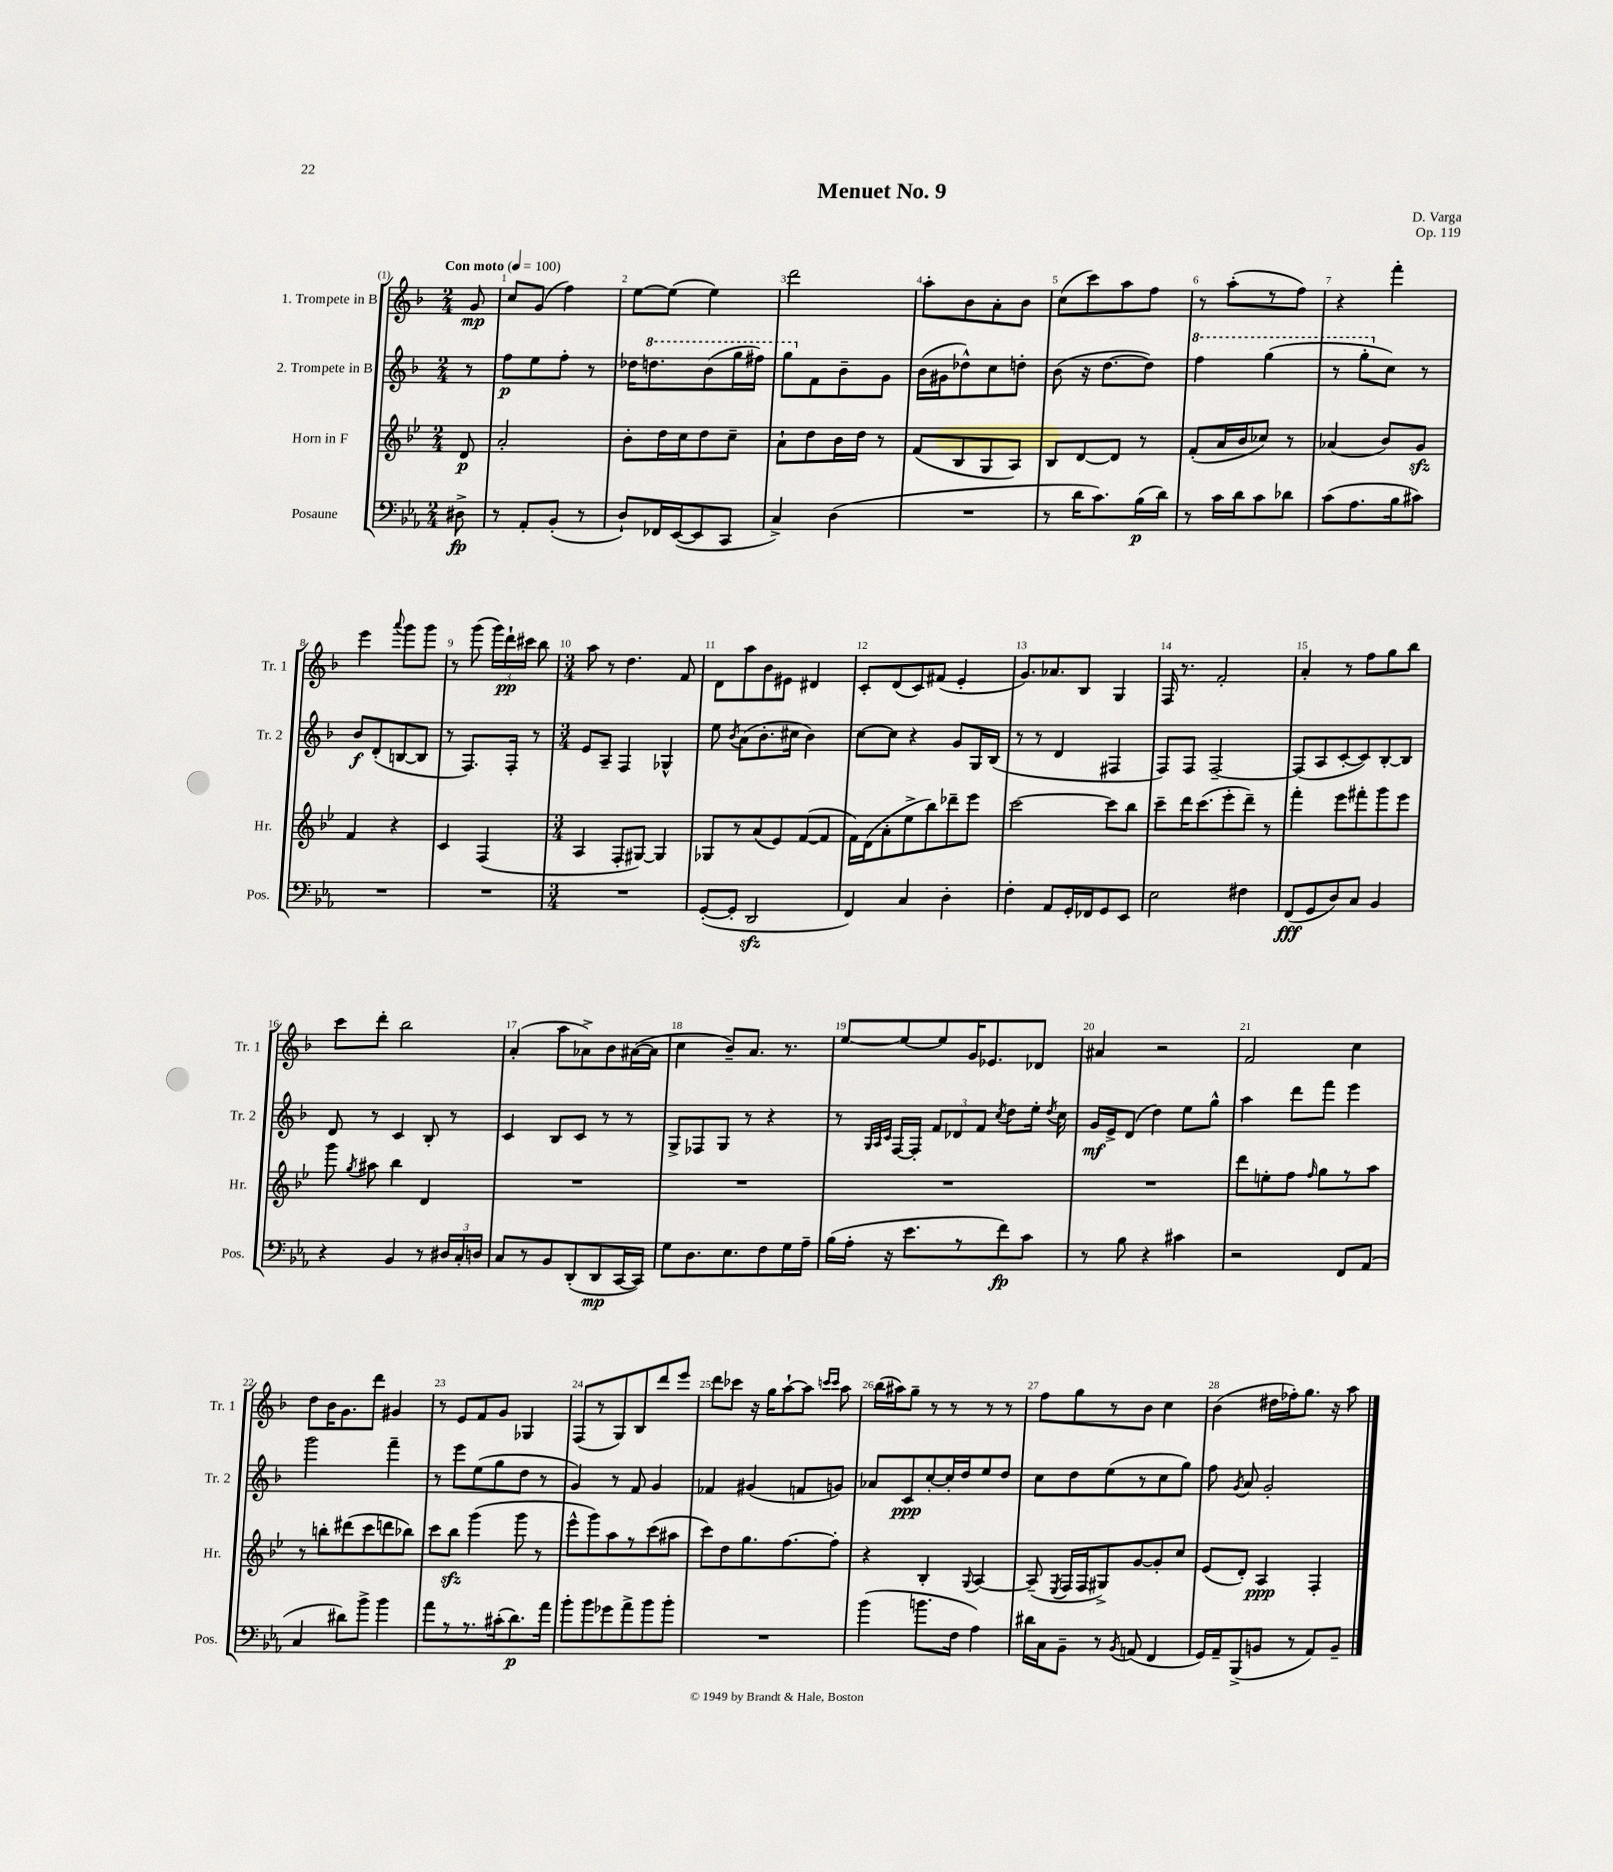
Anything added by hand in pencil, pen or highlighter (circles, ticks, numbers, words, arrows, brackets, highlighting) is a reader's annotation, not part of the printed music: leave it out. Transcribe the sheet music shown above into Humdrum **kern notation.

**kern	**dynam	**kern	**dynam	**kern	**dynam	**kern	**dynam
*part4	*part4	*part3	*part3	*part2	*part2	*part1	*part1
*staff4	*staff4	*staff3	*staff3	*staff2	*staff2	*staff1	*staff1
*I"Posaune	*	*I"Horn in F	*	*I"2. Trompete in B	*	*I"1. Trompete in B	*
*I'Pos.	*	*I'Hr.	*	*I'Tr. 2	*	*I'Tr. 1	*
*clefF4	*	*clefG2	*	*clefG2	*	*clefG2	*
*k[b-e-a-]	*	*k[b-e-]	*	*k[b-]	*	*k[b-]	*
*M2/4	*	*M2/4	*	*M2/4	*	*M2/4	*
*MM100	*	*MM100	*	*MM100	*	*MM100	*
=	=	=	=	=	=	=	=
!	!	!	!	!	!	!LO:TX:a:B:t=Con moto	!
8D#X^\	fp	8d/	p	8r	.	8g/	mp
=1	=1	=1	=1	=1	=1	=1	=1
8r	.	2a'/	.	8ff\L	p	8cc/L	.
8AA-'/L	.	.	.	8ee\	.	(8g/J	.
(8BB-'/J	.	.	.	8ff'\J	.	4ff\)	.
8r	.	.	.	8r	.	.	.
=2	=2	=2	=2	=2	=2	=2	=2
8D`/L)	.	8b-'\L	.	16dd-X\KL	.	[8ee\L	.
*	*	*	*	*8va	*	*	*
.	.	.	.	8.dddn\	.	.	.
16FF-X/L	.	16dd\L	.	.	.	(8ee\J]	.
([16EE-/J	.	16cc\J	.	.	.	.	.
8EE-/]	.	8dd\	.	(8bb-\	.	4ee\)	.
8CC/J	.	8cc~\J	.	16ggg\L	.	.	.
.	.	.	.	16fff#X\JJ)	.	.	.
=3	=3	=3	=3	=3	=3	=3	=3
4C^/)	.	8a`\L	.	8ggg\L	.	2ddd\	.
*	*	*	*	*X8va	*	*	*
.	.	8dd\	.	8f\	.	.	.
(4D\	.	16b-\L	.	8b-~\	.	.	.
.	.	16dd\JJ	.	.	.	.	.
.	.	8r	.	8g\J	.	.	.
=4	=4	=4	=4	=4	=4	=4	=4
2r	.	(8f/L	.	(16b-\LL	.	8aa'\L	.
.	.	.	.	16g#X\J	.	.	.
.	.	8B-/	.	8dd-X^^\)	.	8b-\	.
.	.	8G/	.	8cc\	.	8a'\	.
.	.	8A/J)	.	8ddn'\J	.	8b-\J	.
=5	=5	=5	=5	=5	=5	=5	=5
8r	.	8B-/L	.	(8b-\	.	(8cc\L	.
16d\KL	.	[8d/	.	16r	.	8ccc\)	.
8.c\)	.	.	.	[8.dd\L	.	.	.
.	.	8d/J]	.	.	.	8aa\	.
(16B-\L	p	8r	.	8dd\J])	.	8ff\J	.
16d\JJ)	.	.	.	.	.	.	.
=6	=6	=6	=6	=6	=6	=6	=6
*	*	*	*	*8va	*	*	*
8r	.	(8f'/L	.	4fff\	.	8r	.
16c\LL	.	16a/L	.	.	.	(8aa'\L	.
16d\J	.	16b-/J	.	.	.	.	.
8c\	.	8cc-X/J)	.	(4ggg\	.	8r	.
8d-X\J	.	8r	.	.	.	8ff\J)	.
=7	=7	=7	=7	=7	=7	=7	=7
(8c\L	.	(4a-X/	.	8r	.	4r	.
8.A-\	.	.	.	8ggg'\L	.	.	.
*	*	*	*	*X8va	*	*	*
.	.	8b-/L)	.	8cc\J)	.	4fff'\	.
16B-\k	.	.	.	.	.	.	.
8c#X\J)	.	8gzz/J	.	8r	.	.	.
!!LO:LB:g=z
=8	=8	=8	=8	=8	=8	=8	=8
2r	.	4f/	.	8b-/L	f	4eee\	.
.	.	.	.	(8d'/	.	.	.
.	.	.	.	.	.	8qqaaa/	.
.	.	4r	.	[8Bn/	.	8ggg\L	.
.	.	.	.	8B/J]	.	8ggg\J	.
=9	=9	=9	=9	=9	=9	=9	=9
2r	.	4c/	.	8r	.	8r	.
.	.	.	.	8.F/L)	.	(8ggg\	.
.	.	(4F/	.	.	.	24ggg\LL)	.
.	.	.	.	.	.	24ddd`\	pp
.	.	.	.	16F'/Jk	.	.	.
.	.	.	.	.	.	24ccc#X\JJ	.
.	.	.	.	8r	.	8bb-\	.
=10	=10	=10	=10	=10	=10	=10	=10
*M3/4	*	*M3/4	*	*M3/4	*	*M3/4	*
2.r	.	4A/	.	8e/L	.	8aa\	.
.	.	.	.	8A~/J	.	8r	.
.	.	8F'/L	.	4F/	.	4.dd\	.
.	.	[8G#X/J)	.	.	.	.	.
.	.	4G#/]	.	4G-X^^/	.	.	.
.	.	.	.	.	.	8f/	.
=11	=11	=11	=11	=11	=11	=11	=11
([8GG'/L	.	8G-X/L	.	8ee\	.	8d\L	.
.	.	.	.	8qb-/	.	.	.
8GG'/J]	.	8r	.	(8a\L	.	8aa\	.
2DDzz/	.	(8a/	.	8.b-'\	.	8b-\	.
.	.	8e-/)	.	.	.	8e#X\J	.
.	.	.	.	16cc#X\Jk	.	.	.
.	.	([8f/	.	4b-\)	.	4d#X/	.
.	.	8f/J]	.	.	.	.	.
=12	=12	=12	=12	=12	=12	=12	=12
4FF/)	.	16f\LL)	.	[8cc\L	.	8c'/L	.
.	.	(16d\J	.	.	.	.	.
.	.	8a'\	.	8cc\J]	.	(8d/	.
4C/	.	8ee-^\	.	4r	.	8c/)	.
.	.	8bb-\)	.	.	.	(8f#X/J	.
4D'\	.	8ddd-X~\	.	8g/L	.	4e'/	.
.	.	8eee-\J	.	16G/L	.	.	.
.	.	.	.	(16B-/JJ	.	.	.
=13	=13	=13	=13	=13	=13	=13	=13
4F'\	.	[2ccc\	.	8r	.	8.g/L)	.
.	.	.	.	8r	.	.	.
.	.	.	.	.	.	8.a-X/	.
8AA-/L	.	.	.	4d/	.	.	.
16GG'/L	.	.	.	.	.	8B-/J	.
16FF-X/J	.	.	.	.	.	.	.
8GG/	.	8ccc\L]	.	4F#X/	.	4G/	.
8EE-/J	.	8bb-\J	.	.	.	.	.
=14	=14	=14	=14	=14	=14	=14	=14
2E-\	.	8ccc~\L	.	8F/L)	.	16F/	.
.	.	.	.	.	.	8.r	.
.	.	16ddd\K	.	8F/J	.	.	.
.	.	(8.ccc\	.	.	.	.	.
.	.	.	.	[2F~/	.	2f'/	.
.	.	8eee-'\	.	.	.	.	.
4F#X\	.	8ddd~\J)	.	.	.	.	.
.	.	8r	.	.	.	.	.
=15	=15	=15	=15	=15	=15	=15	=15
(8FF/L	fff	4fff'\	.	(8F/L]	.	4a'/	.
8GG/	.	.	.	8A/	.	.	.
8D/)	.	8eee-\L	.	[8c'/	.	8r	.
8C/J	.	8fff#X'\	.	8c/])	.	8ff\L	.
4BB-/	.	8ggg\	.	[8B-'/	.	8gg\	.
.	.	8eee-\J	.	8B-/J]	.	8bb-\J	.
!!LO:LB:g=z
=16	=16	=16	=16	=16	=16	=16	=16
4r	.	8ggg\	.	8d/	.	8ccc\L	.
.	.	8qgg/	.	.	.	.	.
.	.	8aa#X\	.	8r	.	8ddd'\J	.
4BB-/	.	4bb-\	.	4c/	.	2bb-\	.
8r	.	4d/	.	8B-'/	.	.	.
24D#X/LL	.	.	.	8r	.	.	.
24C'/	.	.	.	.	.	.	.
24Dn/JJ	.	.	.	.	.	.	.
=17	=17	=17	=17	=17	=17	=17	=17
8C/L	.	2.r	.	4c/	.	(4a'/	.
8r	.	.	.	.	.	.	.
8BB-/	.	.	.	8B-/L	.	8aa\L	.
(8DD'/	.	.	.	8c/J	.	8a-X^\)	.
8DD/	mp	.	.	8r	.	8b-\	.
[16CC/L	.	.	.	8r	.	([16a#X\L	.
16CC/JJ])	.	.	.	.	.	16a#\JJ]	.
=18	=18	=18	=18	=18	=18	=18	=18
8G\L	.	2.r	.	8G^/L	.	4cc\	.
8.D\	.	.	.	8F-X/	.	.	.
.	.	.	.	8G/J	.	8b-~/L)	.
8.E-\	.	.	.	.	.	.	.
.	.	.	.	8r	.	8.a/J	.
8F\	.	.	.	4r	.	.	.
.	.	.	.	.	.	8.r	.
16G\L	.	.	.	.	.	.	.
16A-~\JJ	.	.	.	.	.	.	.
=19	=19	=19	=19	=19	=19	=19	=19
(16B-\LL	.	2.r	.	8r	.	[8ee/L	.
16A-'\JJ	.	.	.	.	.	.	.
.	.	.	.	32qqG/LLL	.	.	.
.	.	.	.	32qqA/	.	.	.
.	.	.	.	32qqc/JJJ	.	.	.
16r	.	.	.	[16F/LL	.	8ee/_	.
8.e-\L	.	.	.	16F'/JJ]	.	.	.
.	.	.	.	12f/L	.	8ee/]	.
.	.	.	.	12d-X/	.	.	.
8r	.	.	.	.	.	16g/K	.
.	.	.	.	12f/J	.	.	.
.	.	.	.	.	.	8.e-X/	.
.	.	.	.	8qcc/	.	.	.
8f\)	fp	.	.	8dd\L	.	.	.
8c\J	.	.	.	16ee'\Jk	.	8d-X/J	.
.	.	.	.	8qdd/	.	.	.
.	.	.	.	16cc\	.	.	.
=20	=20	=20	=20	=20	=20	=20	=20
8r	.	2.r	.	16g/LL	mf	4a#X/	.
.	.	.	.	16e^/J	.	.	.
8B-\	.	.	.	(8d/J	.	.	.
4r	.	.	.	4dd\)	.	2r	.
4c#X\	.	.	.	8ee\L	.	.	.
.	.	.	.	8gg^^\J	.	.	.
=21	=21	=21	=21	=21	=21	=21	=21
2r	.	8ddd\L	.	4aa\	.	2f/	.
.	.	8een'\	.	.	.	.	.
.	.	8ff\J	.	8ddd\L	.	.	.
.	.	16qqff/	.	.	.	.	.
.	.	8gg\L	.	8fff\J	.	.	.
8FF/L	.	8r	.	4eee\	.	4cc\	.
(8AA-/J	.	8aa\J	.	.	.	.	.
!!LO:LB:g=z
=22	=22	=22	=22	=22	=22	=22	=22
4C/	.	8r	.	2ggg\	.	8dd\L	.
.	.	8bbn'\L	.	.	.	16b-\K	.
.	.	.	.	.	.	8.g\	.
8d#X\L)	.	(8ddd#X\	.	.	.	.	.
8b-^\J	.	8ccc\	.	.	.	8ddd\J	.
4b-\	.	8dddn\	.	4fff~\	.	4g#X/	.
.	.	8bb-X\J)	.	.	.	.	.
=23	=23	=23	=23	=23	=23	=23	=23
8a-\L	.	8ccc\L	.	8r	.	8r	.
8r	.	8bb-zz\J	.	8eee\L	.	8e/L	.
8.r	.	(4ggg\	.	(8ee\	.	8f/	.
.	.	.	.	8gg\	.	8g/J	.
(16c#X'\k	.	.	.	.	.	.	.
8.d\)	p	8ggg\	.	8dd\J	.	4G-X/	.
.	.	8r	.	8r	.	.	.
16a-\Jk	.	.	.	.	.	.	.
=24	=24	=24	=24	=24	=24	=24	=24
8b-'\L	.	8eee-^^\L	.	4g/)	.	(8F/L	.
8b-\	.	8ggg\)	.	.	.	8r	.
8g-X\	.	8aa\	.	8r	.	8G/)	.
8a-^\	.	8r	.	8f/	.	8B-/	.
8b-\	.	(8ccc\	.	4g/	.	8ddd/	.
8b-'\J	.	8aa#X\J	.	.	.	8eee/J	.
=25	=25	=25	=25	=25	=25	=25	=25
2.r	.	8ccc\L)	.	4f-X/	.	8ddd\L	.
.	.	8dd\	.	.	.	8ccc-X\J	.
.	.	8.gg\	.	(4g#X/	.	16r	.
.	.	.	.	.	.	16gg\KL	.
.	.	.	.	.	.	[8aa`\	.
.	.	[8.ff\	.	.	.	.	.
.	.	.	.	8fn/L	.	8aa\J]	.
.	.	.	.	.	.	16qqcccn/LL	.
.	.	.	.	.	.	16qqccc/JJ	.
.	.	8ff'\J]	.	8gn/J)	.	8aa\	.
=26	=26	=26	=26	=26	=26	=26	=26
(4b-\	.	4r	.	8a-X/L	.	(16bb-\LL	.
.	.	.	.	.	.	16aa#X\J)	.
.	.	.	.	8c/	ppp	8gg~\J	.
8.bn\L	.	4B-'/	.	[8cc'/	.	8r	.
.	.	.	.	16cc'/L]	.	8r	.
16F\Jk	.	.	.	16dd/J	.	.	.
.	.	8qqG/	.	.	.	.	.
4A-\)	.	[4A/	.	8ee/	.	8r	.
.	.	.	.	8dd/J	.	8r	.
=27	=27	=27	=27	=27	=27	=27	=27
16d#X\LL	.	(8A~/]	.	8cc\L	.	8ff\L	.
16C\J	.	.	.	.	.	.	.
.	.	8qE-/	.	.	.	.	.
8BB-~\J	.	16F/LL	.	8dd\	.	8gg\	.
.	.	16F/J	.	.	.	.	.
8r	.	8G#X^/)	.	(8ee\	.	8r	.
8qBB-/	.	.	.	.	.	.	.
(8AAn/	.	[8g/	.	8r	.	8b-\J	.
4FF/	.	8g'/]	.	8cc\	.	4cc\	.
.	.	8cc/J	.	8gg\J)	.	.	.
=28	=28	=28	=28	=28	=28	=28	=28
16GG/LL)	.	(8e-/L	.	8ff\	.	(4b-\	.
16AA-~/J	.	.	.	.	.	.	.
.	.	.	.	8qg/	.	.	.
(8BBB-^/	.	8d'/J)	.	8a/	.	.	.
8BBn/J	.	4A/	ppp	2g'/	.	16dd#X\LL	.
.	.	.	.	.	.	16ff-X'\J)	.
8r	.	.	.	.	.	8.gg\J	.
8AA-/L)	.	4F'/	.	.	.	.	.
.	.	.	.	.	.	16r	.
8BB~/J	.	.	.	.	.	8aa\	.
==	==	==	==	==	==	==	==
*-	*-	*-	*-	*-	*-	*-	*-
